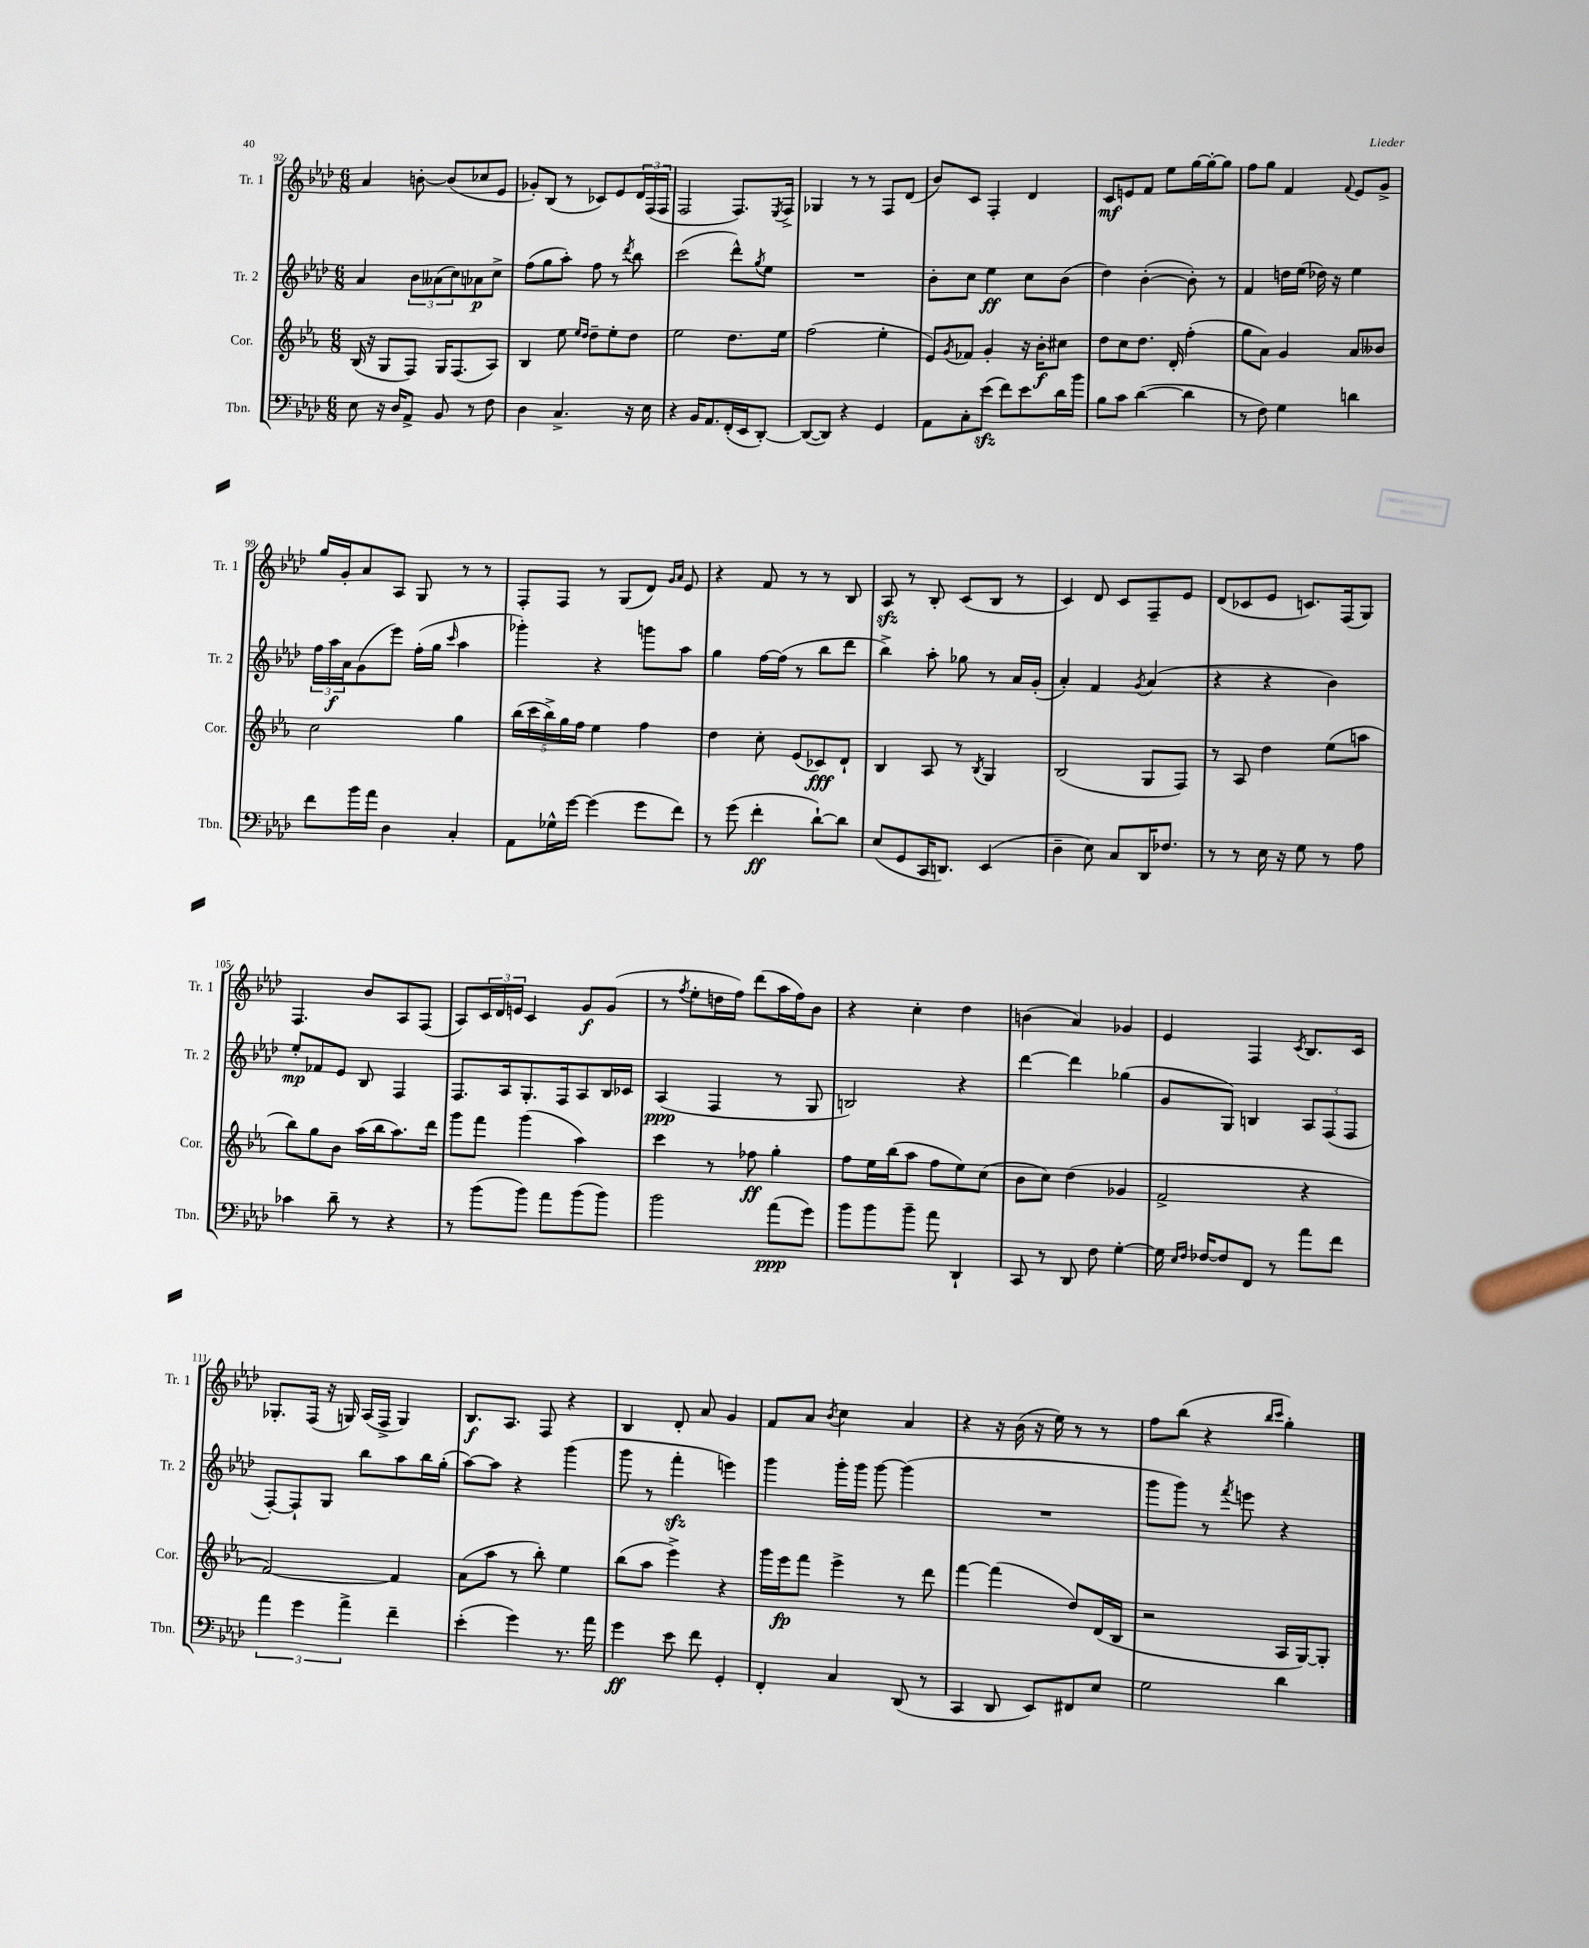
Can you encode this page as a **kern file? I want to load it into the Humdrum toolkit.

**kern	**dynam	**kern	**dynam	**kern	**dynam	**kern	**dynam
*part4	*part4	*part3	*part3	*part2	*part2	*part1	*part1
*staff4	*staff4	*staff3	*staff3	*staff2	*staff2	*staff1	*staff1
*I"Tbn.	*	*I"Cor.	*	*I"Tr. 2	*	*I"Tr. 1	*
*I'Tbn.	*	*I'Cor.	*	*I'Tr. 2	*	*I'Tr. 1	*
*clefF4	*	*clefG2	*	*clefG2	*	*clefG2	*
*k[b-e-a-d-]	*	*k[b-e-a-]	*	*k[b-e-a-d-]	*	*k[b-e-a-d-]	*
*M6/8	*	*M6/8	*	*M6/8	*	*M6/8	*
=92	=92	=92	=92	=92	=92	=92	=92
8E-\	.	(16B-/	.	4a-/	.	4a-/	.
.	.	16r	.	.	.	.	.
16r	.	8G/L	.	.	.	.	.
16D-/KL	.	.	.	.	.	.	.
8AA-^/J	.	8F/J)	.	12b-\L	.	[8bn'\	.
.	.	.	.	(12a--X\	.	.	.
8BB-/	.	16G/KL	.	.	.	(8b/L]	.
.	.	.	.	12cc\)	.	.	.
.	.	(8.F/	.	.	.	.	.
8r	.	.	.	8a-X\	p	8cc-X/	.
8F\	.	8A-/J)	.	8cc^\J	.	8e-/J	.
=93	=93	=93	=93	=93	=93	=93	=93
4D-\	.	4B-/	.	(8ff\L	.	8g-X'/L)	.
.	.	.	.	8gg\	.	(8B-/J	.
4.C^/	.	8ee-\	.	8aa-'\J)	.	8r	.
.	.	16qqee-/LL	.	.	.	.	.
.	.	16qqdd/JJ	.	.	.	.	.
.	.	8dd~\L	.	8ff\	.	8c-X/L)	.
.	.	8ee-'\	.	8r	.	8e-/	.
.	.	.	.	8qddd-/	.	.	.
16r	.	8dd\J	.	8bb-\	.	24d-/L	.
.	.	.	.	.	.	(24F/	.
16E-\	.	.	.	.	.	.	.
.	.	.	.	.	.	24F/JJ	.
=94	=94	=94	=94	=94	=94	=94	=94
4r	.	2ee-\	.	(2ccc\	.	2F/	.
16BB-/KL	.	.	.	.	.	.	.
8.AA-/	.	.	.	.	.	.	.
(16FF'/L	.	8.dd\L	.	8ddd-^^\L)	.	8.F/L)	.
16EE-/J	.	.	.	.	.	.	.
.	.	.	.	8qgg/	.	.	.
[8DD-'/J)	.	.	.	8ee-\J	.	.	.
.	.	.	.	.	.	8qE-/	.
.	.	16ee-\Jk	.	.	.	16F^/Jk	.
=95	=95	=95	=95	=95	=95	=95	=95
(8DD-/L_	.	(2ff\	.	2.r	.	4G-X/	.
8DD-/J])	.	.	.	.	.	.	.
4r	.	.	.	.	.	8r	.
.	.	.	.	.	.	8r	.
4GG/	.	4ee-'\	.	.	.	8F/L	.
.	.	.	.	.	.	(8d-/J	.
=96	=96	=96	=96	=96	=96	=96	=96
8AA-\L	.	8e-/L)	.	8b-'\L	.	8b-/L)	.
.	.	8qg/	.	.	.	.	.
8C'\	.	8f-X/J	.	8cc\J	.	8c/J	.
(8e-zz\J	.	4g'/	.	4ee-\	ff	4F'/	.
8f\L)	.	.	.	.	.	.	.
8e-\	.	16r	.	8cc\L	.	4d-/	.
.	.	16b-'\KL	f	.	.	.	.
16d-\L	.	8cc#X\J	.	(8b-\J	.	.	.
16b-\JJ	.	.	.	.	.	.	.
=97	=97	=97	=97	=97	=97	=97	=97
8B-\L	.	8dd\L	.	4dd-\)	.	8c/L	mf
8c\J	.	8cc\	.	.	.	8en/	.
([4d-\	.	8.dd\J	.	([4b-'\	.	8f/J	.
.	.	.	.	.	.	8ee-\L	.
.	.	16d'/	.	.	.	.	.
4d-\]	.	(4ff'\	.	8b-'\])	.	[16gg\L	.
.	.	.	.	.	.	16gg'\J_	.
.	.	.	.	8r	.	8gg\J]	.
=98	=98	=98	=98	=98	=98	=98	=98
8r	.	8gg\L	.	4f/	.	8ff\L	.
8F\)	.	8a-\J)	.	.	.	8gg\J	.
4G\	.	4g/	.	16ddn\LL	.	4f/	.
.	.	.	.	(16ee-\JJ	.	.	.
.	.	.	.	16dd-X\)	.	.	.
.	.	.	.	16r	.	.	.
.	.	.	.	.	.	8qqf/	.
4dn\	.	8a-/L	.	4ee-\	.	8e-/L	.
.	.	8b--X/J	.	.	.	8g^/J	.
!!LO:LB:g=z
=99	=99	=99	=99	=99	=99	=99	=99
8f\L	.	2cc\	.	24ff\LL	.	16gg/LL	.
.	.	.	.	24aa-\	f	.	.
.	.	.	.	.	.	16g'/J	.
.	.	.	.	24a-\J	.	.	.
16b-\L	.	.	.	(8g\	.	8a-/	.
16a-\JJ	.	.	.	.	.	.	.
4D-\	.	.	.	8eee-\J)	.	8A-/J	.
.	.	.	.	(16ff'\LL	.	8G/	.
.	.	.	.	16gg\JJ	.	.	.
.	.	.	.	16qqccc/	.	.	.
4C'/	.	4gg\	.	4aa-\	.	8r	.
.	.	.	.	.	.	8r	.
=100	=100	=100	=100	=100	=100	=100	=100
8AA-\L	.	(20bb-\LL	.	4ggg-X'\)	.	8F'/L	.
.	.	20ccc\	.	.	.	.	.
.	.	20bb-^\)	.	.	.	.	.
16G-X^^\L	.	.	.	.	.	8F/J	.
.	.	20gg\	.	.	.	.	.
[16g\JJ	.	.	.	.	.	.	.
.	.	20ff\JJ	.	.	.	.	.
(4g\]	.	4ee-\	.	4r	.	8r	.
.	.	.	.	.	.	(8G/L	.
8g\L	.	4ff\	.	8gggn\L	.	8d-/J)	.
.	.	.	.	.	.	16qqg/LL	.
.	.	.	.	.	.	16qqa-/JJ	.
8f\J)	.	.	.	8aa-\J	.	8e-/	.
=101	=101	=101	=101	=101	=101	=101	=101
8r	.	4dd\	.	4gg\	.	4r	.
(8g\	.	.	.	.	.	.	.
4f'\	ff	8cc'\	.	[16ff\LL	.	8f/	.
.	.	.	.	(16ff\JJ]	.	.	.
.	.	(8e-/L	.	8r	.	8r	.
[8d-`\L)	.	8c-X/)	fff	8bb-\L	.	8r	.
8d-\J]	.	8d`/J	.	8ddd-\J	.	8B-/	.
=102	=102	=102	=102	=102	=102	=102	=102
(8E-/L	.	4B-/	.	4bb-^\)	.	8A-zz/	.
8GG/	.	.	.	.	.	8r	.
16CC/K	.	8A-/	.	8aa-'\	.	8B-'/	.
8.DDn/J)	.	.	.	.	.	.	.
.	.	8r	.	8gg-X\	.	(8c/L	.
.	.	8qB-/	.	.	.	.	.
(4EE-/	.	4G/	.	8r	.	8B-/J	.
.	.	.	.	16a-/LL	.	8r	.
.	.	.	.	(16g'/JJ	.	.	.
=103	=103	=103	=103	=103	=103	=103	=103
4D-~\	.	(2B-/	.	4a-'/)	.	4c/)	.
8E-\)	.	.	.	4f/	.	8d-/	.
8C/L	.	.	.	.	.	8c/L	.
.	.	.	.	8qg/	.	.	.
16DD-/K	.	8G/L	.	(4a-/	.	8F~/	.
8.F-X/J	.	.	.	.	.	.	.
.	.	8F/J)	.	.	.	8e-/J	.
=104	=104	=104	=104	=104	=104	=104	=104
8r	.	8r	.	4r	.	(8d-/L	.
8r	.	8A-/	.	.	.	8c-X/	.
16E-\	.	4dd\	.	4r	.	8e-/J	.
16r	.	.	.	.	.	.	.
8G\	.	.	.	.	.	8.cn/L)	.
8r	.	(8ee-\L	.	4b-\)	.	.	.
.	.	.	.	.	.	(16F/k	.
8A-\	.	8aan\J	.	.	.	8G/J)	.
!!LO:LB:g=z
=105	=105	=105	=105	=105	=105	=105	=105
4c-X\	.	8bb-\L)	.	8ee-'/L	mp	4.F/	.
.	.	8gg\	.	8f-X/	.	.	.
8d-~\	.	8b-\J	.	8e-/J	.	.	.
8r	.	(16aa-\LL	.	8B-/	.	8b-/L	.
.	.	16bb-\J	.	.	.	.	.
4r	.	8.aa-\)	.	4F/	.	8A-/	.
.	.	.	.	.	.	(8F/J	.
.	.	16ddd\Jk	.	.	.	.	.
=106	=106	=106	=106	=106	=106	=106	=106
8r	.	8ggg\L	.	8.F/L	.	8A-/L)	.
(8b-\L	.	8fff\J	.	.	.	24c/L	.
.	.	.	.	.	.	24d-/	.
.	.	.	.	16A-/k	.	.	.
.	.	.	.	.	.	24en/JJ	.
8b-\J)	.	(4ggg\	.	8.G'/	.	4c/	.
8a-\L	.	.	.	.	.	.	.
.	.	.	.	16F/k	.	.	.
(8b-\	.	4aa-\)	.	8A-/	.	8g/L	f
8b-\J)	.	.	.	16B-/L	.	(8g/J	.
.	.	.	.	16c-X/JJ	.	.	.
=107	=107	=107	=107	=107	=107	=107	=107
2b-\	.	4ccc\	.	(4A-/	ppp	8r	.
.	.	.	.	.	.	8qff/	.
.	.	.	.	.	.	8ee-'\L	.
.	.	8r	.	4F/	.	16ddn\L	.
.	.	.	.	.	.	16ff\JJ)	.
.	.	8ff-X\	ff	.	.	(8ddd-\L	.
(8a-\L	ppp	4gg'\	.	8r	.	16aa-\L	.
.	.	.	.	.	.	16ff\J)	.
8g\J)	.	.	.	8G/	.	8b-\J	.
=108	=108	=108	=108	=108	=108	=108	=108
8b-\L	.	8ff\L	.	2Bn/)	.	4r	.
8b-\	.	16ee-\L	.	.	.	.	.
.	.	(16bb-\J	.	.	.	.	.
8b-~\J	.	8aa-\J	.	.	.	4cc'\	.
8a-\	.	8ff\L	.	.	.	.	.
4DD-`/	.	8ee-\)	.	4r	.	4dd-\	.
.	.	(8cc\J	.	.	.	.	.
=109	=109	=109	=109	=109	=109	=109	=109
8CC/	.	8b-\L	.	[4ddd-\	.	(4bn\	.
8r	.	8cc\J)	.	.	.	.	.
8DD-/	.	(4dd\	.	4ddd-\]	.	4a-/)	.
8F\	.	.	.	.	.	.	.
[4G'\	.	4g-X/	.	(4gg-X\	.	4g-X/	.
=110	=110	=110	=110	=110	=110	=110	=110
16G\]	.	2f^/	.	8g/L	.	4e-/	.
16qqE-/LL	.	.	.	.	.	.	.
16qqF/JJ	.	.	.	.	.	.	.
[16F-X/KL	.	.	.	.	.	.	.
8F-/]	.	.	.	8G/J)	.	.	.
8FF/J	.	.	.	4Bn/	.	4F/	.
8r	.	.	.	.	.	.	.
.	.	.	.	.	.	8qc/	.
8a-\L	.	4r	.	12A-/L	.	8.B-/L	.
.	.	.	.	(12F/	.	.	.
8f\J	.	.	.	.	.	.	.
.	.	.	.	12F/J	.	.	.
.	.	.	.	.	.	16c/Jk	.
!!LO:LB:g=z
=111	=111	=111	=111	=111	=111	=111	=111
6a-\	.	[2f/)	.	[8F'/L)	.	8.G-X'/L	.
.	.	.	.	8F`/]	.	.	.
6g\	.	.	.	.	.	.	.
.	.	.	.	.	.	(16F/Jk	.
.	.	.	.	8G/J	.	16r	.
.	.	.	.	.	.	16Gn/)	.
6a-^\	.	.	.	.	.	.	.
.	.	.	.	8bb-\L	.	(16A-/LL	.
.	.	.	.	.	.	16F^/JJ	.
4f~\	.	4f/]	.	8aa-\	.	4G/)	.
.	.	.	.	16bb-\L	.	.	.
.	.	.	.	(16gg'\JJ	.	.	.
=112	=112	=112	=112	=112	=112	=112	=112
(4e-'\	.	(8a-\L	.	[8aa-\L)	.	8.B-/L	f
.	.	8aa-\J	.	8aa-\J]	.	.	.
.	.	.	.	.	.	8.A-/J	.
4g\)	.	8r	.	4r	.	.	.
.	.	8bb-'\)	.	.	.	8F/	.
8.r	.	4ee-\	.	(4ggg\	.	4r	.
16a-\	.	.	.	.	.	.	.
=113	=113	=113	=113	=113	=113	=113	=113
4g\	ff	(8bb-\L	.	8ggg\	.	4B-/	.
.	.	8aa-\J	.	8r	.	.	.
8e-\	.	4eee-^\)	.	4fffzz'\	.	8d-'/	.
8f\	.	.	.	.	.	8a-/	.
4GG'/	.	4r	.	4eeen\)	.	4g/	.
=114	=114	=114	=114	=114	=114	=114	=114
4FF'/	.	16ggg\LL	.	4ggg\	.	8f/L	.
.	.	16eee-\J	fp	.	.	.	.
.	.	8fff\J	.	.	.	8a-/J	.
.	.	.	.	.	.	8qb-/	.
4C/	.	4eee-^\	.	16ggg'\LL	.	4cc\	.
.	.	.	.	16ggg\JJ	.	.	.
.	.	.	.	[8ggg\	.	.	.
(8DD-/	.	8r	.	(4ggg\]	.	4a-/	.
8r	.	8ddd\	.	.	.	.	.
=115	=115	=115	=115	=115	=115	=115	=115
4CC/	.	[4fff\	.	2.r	.	4r	.
8DD-/	.	(4fff\]	.	.	.	16r	.
.	.	.	.	.	.	(16b-\	.
8EE-/L)	.	.	.	.	.	16r	.
.	.	.	.	.	.	16ee-\)	.
8FF#X/	.	8dd/L)	.	.	.	8r	.
8E-/J	.	(16d/L	.	.	.	8r	.
.	.	16B-/JJ	.	.	.	.	.
=116	=116	=116	=116	=116	=116	=116	=116
2G\	.	2r	.	8ggg\L	.	8ff\L	.
.	.	.	.	8ggg\J)	.	(8bb-\J	.
.	.	.	.	8r	.	4r	.
.	.	.	.	8qfff/	.	.	.
.	.	.	.	8eeen\	.	.	.
.	.	.	.	.	.	16qqbb-/LL	.
.	.	.	.	.	.	16qqccc/JJ	.
4d-\	.	16A-/LL	.	4r	.	4gg'\)	.
.	.	[16G/J)	.	.	.	.	.
.	.	8G'/J]	.	.	.	.	.
==	==	==	==	==	==	==	==
*-	*-	*-	*-	*-	*-	*-	*-
